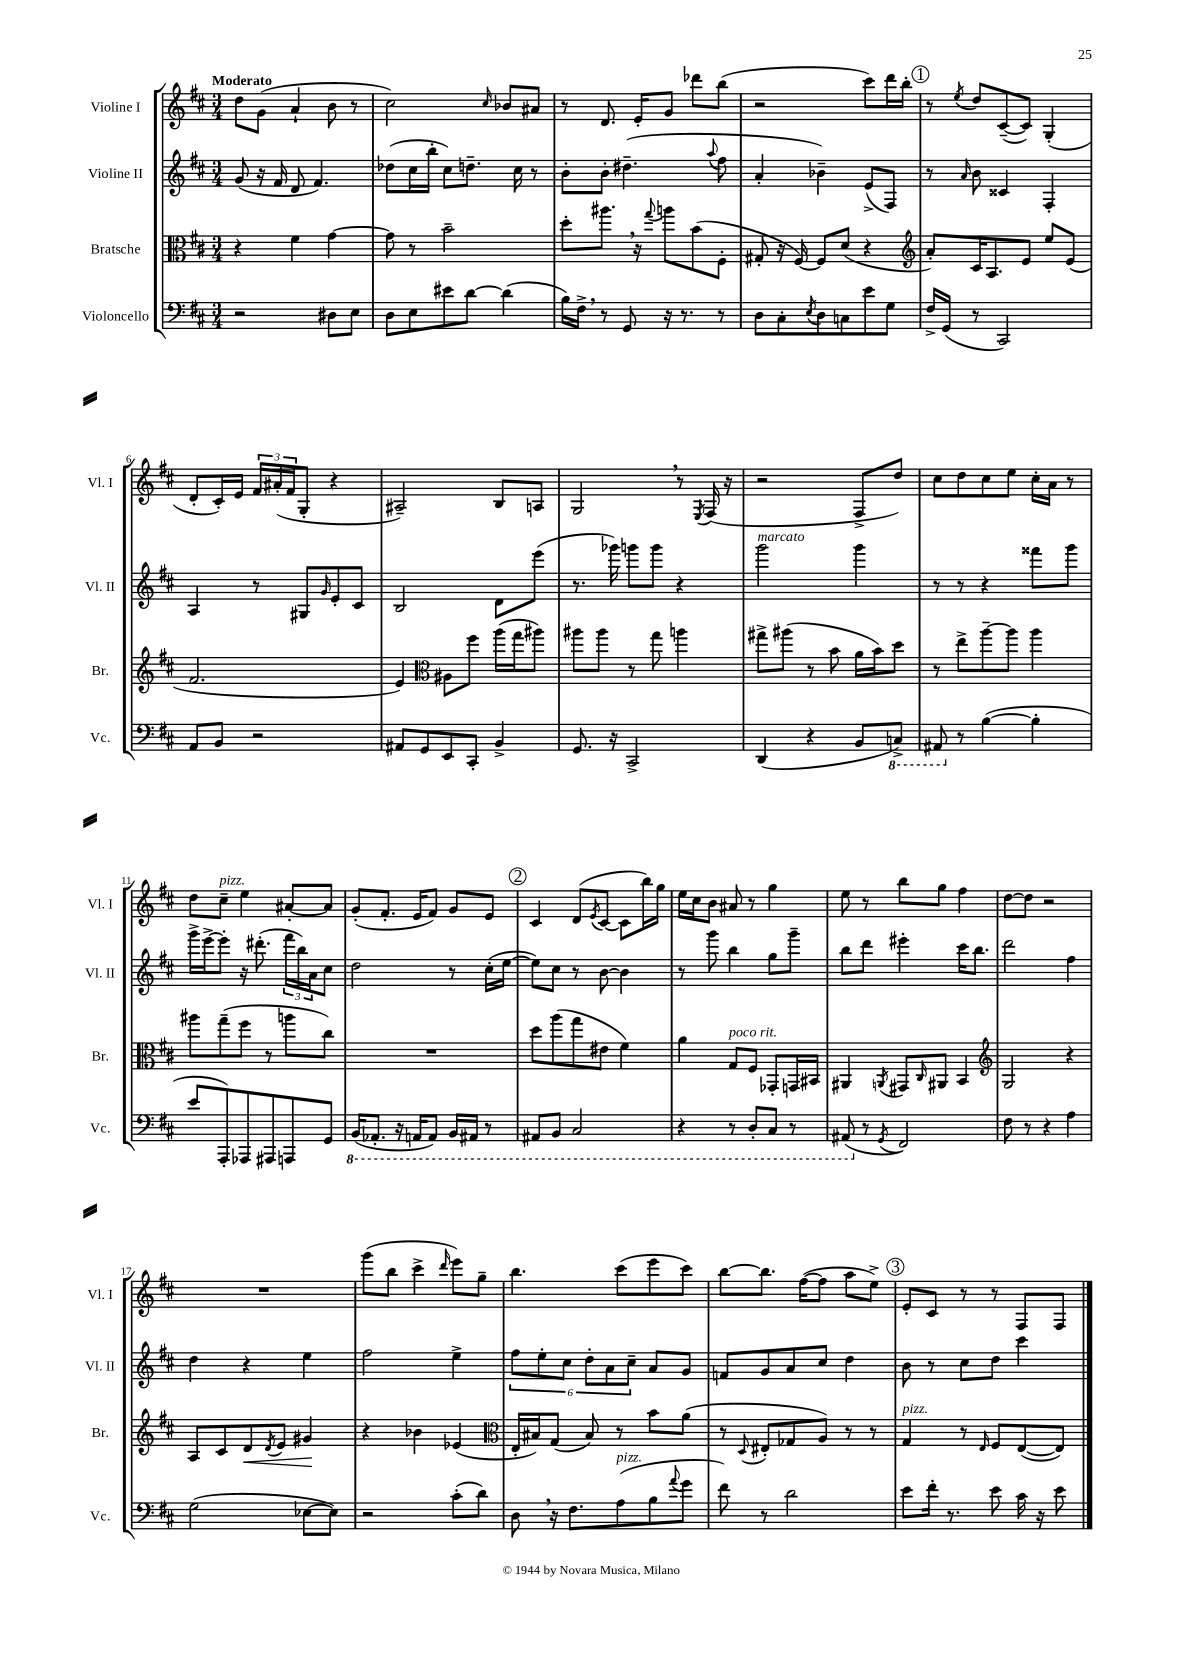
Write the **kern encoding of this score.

**kern	**kern	**kern	**kern
*staff4	*staff3	*staff2	*staff1
*clefF4	*clefC3	*clefG2	*clefG2
*k[f#c#]	*k[f#c#]	*k[f#c#]	*k[f#c#]
*M3/4	*M3/4	*M3/4	*M3/4
2r	4r	(8g/	8dd\L
.	.	16r	(8g\J
.	.	16f#/	.
.	4f#\	8d/	4a`/
.	.	4.f#/)	.
8D#\L	[4g\	.	8b\
8E\J	.	.	8r
=	=	=	=
8D\L	8g\]	(8dd-\L	2cc#\)
8E\	8r	16cc#\L	.
.	.	16bb'\JJ	.
8e#\	2b~\	8cc#\L)	.
[8d\J	.	8.dd~\J	.
.	.	.	16qqcc#/
(4d\]	.	.	8b-/L
.	.	16cc#\	.
.	.	8r	8a#/J
=	=	=	=
16B\LL)	8dd'\L	8b'\L	8r
16F#^\JJ	.	.	.
8r	8.aa#\J	8b'\J	8.d/
8GG/	.	(4.dd#~\	.
.	16r	.	16e'/LK
.	8qqgg/	.	.
16r	8aa\L	.	8g/J
8.r	.	.	.
.	(8b\	.	8ddd-\L
.	.	8qqaa/	.
8r	8F#'\J	8ff#\	(8bb\J
=	=	=	=
8D\L	8G#'/	4a'/	2r
8C#'\	16r	.	.
.	[16F#/)	.	.
8qE/	.	.	.
8D\	8F#/]L	4b-~\)	.
8C\	(8d/J	.	.
8e\	4r	(8e^/L	8ccc#\L)
8G\J	.	8F#/J)	16ddd\L
.	.	.	16bb'\JJ
=	=	=	=
*	*clefG2	*	*
16F#^/LL	8a'/L)	8r	8r
(16GG/JJ	.	.	.
.	.	16qqa/	8qee/
8r	16c#/K	8b\	8dd/L
.	8.A/	.	.
2CC#/)	.	4c##/	([8c#~/
.	8e/J	.	8c#/]J)
.	8ee/L	4F#'/	(4G'/
.	(8e/J	.	.
=	=	=	=
8AA/L	2.f#/	4A/	8d'/L
8BB/J	.	.	16c#'/L)
.	.	.	16e/JJ
2r	.	8r	24f#/LL
.	.	.	(24a#'/
.	.	.	24f#/J
.	.	8G#/L	8G'/J
.	.	16qqg/	.
.	.	8e'/	4r
.	.	8c#/J	.
=	=	=	=
8AA#/L	4e/)	2B/	2A#~/)
8GG/	.	.	.
*	*clefC3	*	*
8EE/	8A#\L	.	.
8CC#'/J	8ff#\J	.	.
4BB^/	(16aa\LL	8d\L	8B/L
.	16gg\J	.	.
.	8aa#\J)	(8eee\J	8A/J
=	=	=	=
8.GG/	8aa#\L	8.r	2G/
.	8aa#\J	.	.
16r	.	16ggg-\)	.
2CC#^/	8r	8ggg\L	.
.	8gg\	8ggg\J	.
.	4aa\	4r	8r
.	.	.	8qE/
.	.	.	(16F#/
.	.	.	16r
=	=	=	=
(4DD/	8gg#^\L	2ggg\	2r
.	(8aa#\J	.	.
4r	8r	.	.
.	8b\	.	.
8BB/L	16a\LL	4ggg\	8F#^/L
.	16b\J)	.	.
8CC^/J)	8dd\J	.	8dd/J)
=	=	=	=
8AAA#/	8r	8r	8cc#\L
8r	8ee^\L	8r	8dd\
([4B\	[8aa~\	4r	8cc#\
.	8aa\]J	.	8ee\J
4B'\]	4aa\	8fff##\L	16cc#'\LL
.	.	.	16a\JJ
.	.	8ggg\J	8r
=	=	=	=
8e/L	8aa#\L	16ggg^\LL	8dd\L
.	.	[16eee^\J	.
8AAA'/)	(8gg~\	8eee'\]J	8cc#~\J
8AAA-/	8ff#\J	16r	4ee\
.	.	(8.ddd#'\	.
8AAA#/	8r	.	.
8AAA/	8aa\L	24fff#\LL	[8a#'/L
.	.	24bb\)	.
.	.	24a\J	.
8GG/J	8cc#\J)	8cc#\J	8a#/]J
=	=	=	=
(16BBB/LK	2.r	2dd\	(8g'/L
8.AAA-'/J	.	.	.
.	.	.	8.f#'/J
16r	.	.	.
16AAA/LK	.	.	16e/LK
8AAA/J)	.	.	8f#/J)
16BBB/LL	.	8r	8g/L
16AAA#/JJ	.	.	.
8r	.	(16cc#'\LL	8e/J
.	.	[16ee\JJ	.
=	=	=	=
8AAA#/L	8dd\L	8ee\]L)	4c#/
8BBB/J	(8aa\	8cc#\J	.
2CC#/	8gg\	8r	(8d/L
.	.	.	8qe/
.	8e#\J	[8b\	[8c#/J
.	4f#\)	4b\]	8c#\]L
.	.	.	16bb\L)
.	.	.	16gg\JJ
=	=	=	=
4r	4a\	8r	16ee\LL
.	.	.	16cc#\J
.	.	8ggg\	8b\J
8r	8G/L	4bb\	8a#/
8DD'/L	8F#/J	.	8r
8CC#/J	8GG-'/L	8gg\L	4gg\
8r	16GG/L	8ggg~\J	.
.	16BB#/JJ	.	.
=	=	=	=
(8AAA#/	4AA#/	8bb\L	8ee\
8r	.	8ddd\J	8r
8qGG/	8qAA/	.	.
2FF#/)	8GG#/L	4eee#'\	8bb\L
.	16qqC#/	.	.
.	8AA#/J	.	8gg\J
.	4BB/	16ccc#\LK	4ff#\
.	.	8.bb\J	.
=	=	=	=
*	*clefG2	*	*
8F#\	2G/	2ddd\	[8dd\L
8r	.	.	8dd\]J
4r	.	.	2r
4A\	4r	4ff#\	.
=	=	=	=
(2G\	8A/L	4dd\	2.r
.	8c#/	.	.
.	8d/	4r	.
.	8qd/	.	.
.	8e/J	.	.
[8E-\L	4g#/	4ee\	.
8E-\]J)	.	.	.
=	=	=	=
2r	4r	2ff#\	(8ggg\L
.	.	.	8bb\J
.	4b-\	.	4ccc#^\
.	.	.	16qqddd/
(8c#'\L	(4e-/	4ee^\	8eee\L)
8d\J)	.	.	8gg~\J
=	=	=	=
*	*clefC3	*	*
8D\	16E'/LL	12ff#\L	4.bb\
.	16B#/J)	.	.
.	.	12ee'\	.
16r	(8G/J	.	.
.	.	12cc#\J	.
8.F#\L	.	.	.
.	8B#/)	12dd'\L	.
.	.	12a\	.
(8A\	8r	.	(8ccc#\L
.	.	12cc#~\J	.
8B\	8b\L	8a/L	8eee\
8qqa/	.	.	.
8g\J	(8a\J	8g/J	8ccc#\J)
=	=	=	=
8f#\)	8r	8f/L	[8bb\L
.	8qqD/	.	.
8r	8E#'/L	8g/	8.bb\]J
2d\	8G-/	8a/	.
.	.	.	([16ff#\LK
.	8A/J)	8cc#/J	8ff#\]J
.	8r	4dd\	8aa\L
.	8r	.	8ee^\J)
=	=	=	=
8e\L	4G/	8b\	8e'/L
16f#'\Jk	.	8r	8c#/J
8.r	.	.	.
.	8r	8cc#\L	8r
.	16qqE/	.	.
8e\	8F#/L	8dd\J	8r
16c#\	([8E/	4ccc#\	8F#/L
16r	.	.	.
8e\	8E/]J)	.	8F#/J
==	==	==	==
*-	*-	*-	*-
